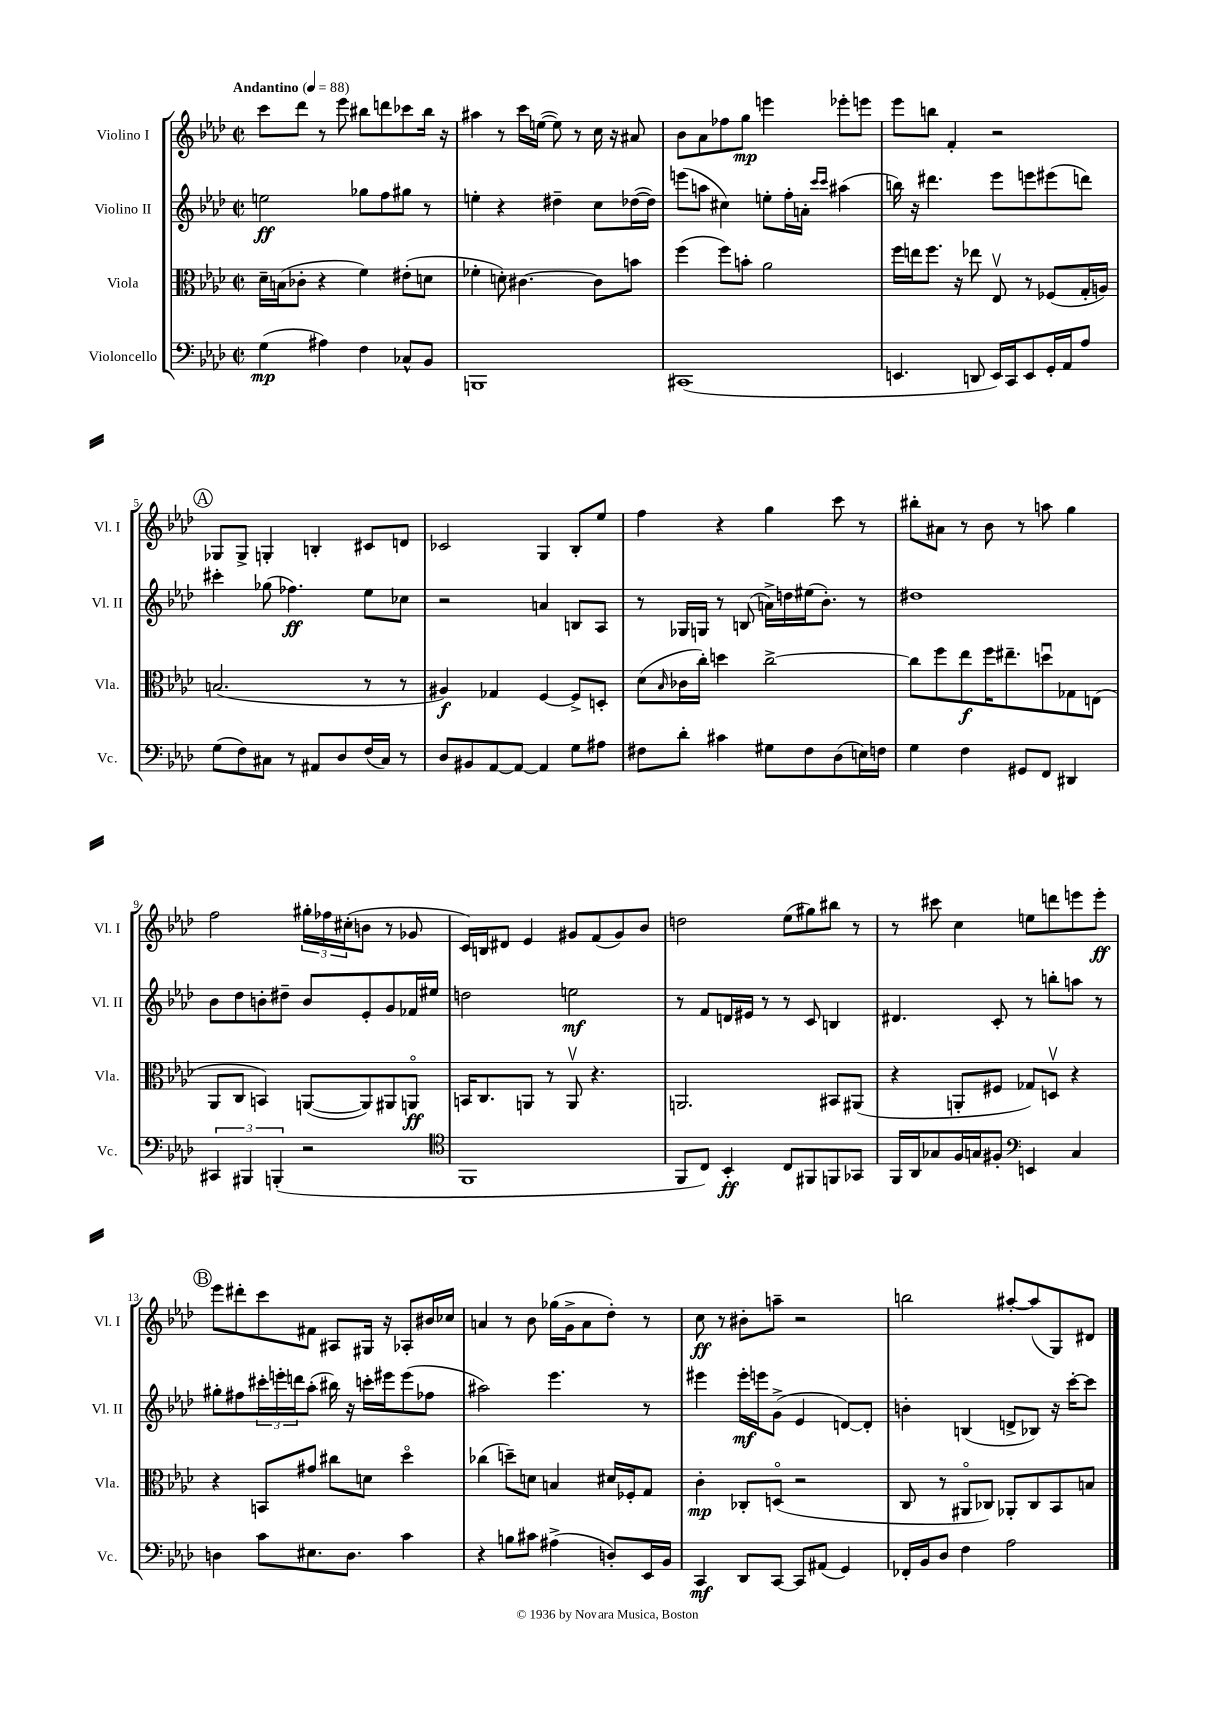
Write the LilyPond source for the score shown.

<<
\new StaffGroup <<
\new Staff = "s0" \with { instrumentName = "Violino I" shortInstrumentName = "Vl. I" } {
    \clef treble \key aes \major \defaultTimeSignature \time 2/2 \tempo "Andantino" 4 = 88
    c'''8 des'''8 r8 ees'''8 bis''8 d'''8 ces'''8 bis''16 r16 |
    ais''4 r8 c'''16 e''16~( e''8) r8 c''16 r16 ais'8 |
    bes'8 aes'8 fes''8 g''8\mp e'''4 ees'''8-. e'''8 |
    ees'''8 b''8 f'4-. r2 |
    \mark \markup { \circle "A" } ges8 ges8-> g4-. b4-. cis'8 d'8 |
    ces'2 g4 bes8-. ees''8 |
    f''4 r4 g''4 c'''8 r8 |
    bis''8-. ais'8 r8 bes'8 r8 a''8 g''4 |
    f''2 \tuplet 3/2 { gis''16-. fes''16 cis''16-.( } b'8 r8 ges'8 |
    c'16) b16 dis'8 ees'4 gis'8 f'8( gis'8) bes'8 |
    d''2 ees''8( gis''8) bis''8 r8 |
    r8 cis'''8 c''4 e''8 d'''8 e'''8 e'''8-.\ff |
    \mark \markup { \circle "B" } ees'''8 dis'''8-. c'''8 fis'8 ais8 gis16 r16 aes8-. bis'16 ces''16 |
    a'4 r8 bes'8 ges''16( g'16-> a'8 des''8-.) r8 |
    c''8\ff r8 bis'8-. a''8-- r2 |
    b''2 ais''8~-. ais''8( g8) dis'8 \bar "|." |
}
\new Staff = "s1" \with { instrumentName = "Violino II" shortInstrumentName = "Vl. II" } {
    \clef treble \key aes \major \defaultTimeSignature \time 2/2
    e''2\ff ges''8 f''8 gis''8 r8 |
    e''4-. r4 dis''4-- c''8 des''16~( des''16) |
    e'''8( a''8 cis''4) e''8-. f''16-. a'16-. \grace { c'''16 c'''16 } ais''4( |
    b''16) r16 dis'''4. ees'''8 e'''8 eis'''8( d'''8) |
    \mark \markup { \circle "A" } cis'''4-. ges''8( fes''4.\ff) ees''8 ces''8 |
    r2 a'4 b8 aes8 |
    r8 ges16 g16 r8 b8( a'16->) d''16 eis''16( bes'8.-.) r8 |
    dis''1 |
    bes'8 des''8 b'8-. dis''8-- b'8 ees'8-. g'8 fes'16 eis''16 |
    d''2 e''2\mf |
    r8 f'8 d'16 eis'16 r8 r8 c'8 b4 |
    dis'4. c'8-. r8 b''8-. a''8 r8 |
    \mark \markup { \circle "B" } gis''8-. fis''8 \tuplet 3/2 { cis'''16-. e'''16-. d'''16 } aes''8-.( bis''16) r16 c'''16-. eis'''16 eis'''8( fes''8 |
    ais''2) ees'''4. r8 |
    eis'''4 eis'''16-.\mf e'''16 g'8->( ees'4 d'8~) d'8-. |
    b'4-. b4( d'8-> bes8) r16 c'''16~-. c'''8 \bar "|." |
}
\new Staff = "s2" \with { instrumentName = "Viola" shortInstrumentName = "Vla." } {
    \clef alto \key aes \major \defaultTimeSignature \time 2/2
    des'16-- b16( ces'8-. r4 f'4) eis'8-.( d'8 |
    fes'4-. d'8-.) cis'4.~ cis'8 b'8 |
    f''4( f''8) b'8-. aes'2 |
    f''16 e''16 f''8. r16 ees''8 ees8\upbow r8 fes8( g16-. a16) |
    \mark \markup { \circle "A" } b2.( r8 r8 |
    ais4\f) ges4 f4~ f8-> d8-. |
    des'8( \grace { bes16 } ces'16 c''16-.) d''4 c''2~-> |
    c''8 f''8 ees''8\f f''16 eis''8.-- d''8\downbow ges8 e8( |
    aes,8 c8 b,4) a,8~( a,8) ais,8 a,8\flageolet\ff |
    b,16 c8. a,8 r8 a,8\upbow r4. |
    a,2. bis,8 ais,8( |
    r4 a,8-. fis8 ges8) d8\upbow r4 |
    \mark \markup { \circle "B" } r4 b,8 gis'8 cis''8 d'8 des''4\flageolet |
    ces''4( d''8--) d'8 b4 dis'16 fes16-. g8 |
    c'4-.\mp ces8-. d8\flageolet( r2 |
    c8 r8 ais,8\flageolet ces8) aes,8-. ces8 bes,8 b8 \bar "|." |
}
\new Staff = "s3" \with { instrumentName = "Violoncello" shortInstrumentName = "Vc." } {
    \clef bass \key aes \major \defaultTimeSignature \time 2/2
    g4\mp( ais4) f4 ces8-^ bes,8 |
    b,,1 |
    cis,1( |
    e,4. d,8 e,16) c,16 e,8 g,16-. aes,16 aes8 |
    \mark \markup { \circle "A" } g8( f8) cis8 r8 ais,8 des8 f16( cis16) r8 |
    des8 bis,8 aes,8~ aes,8~ aes,4 g8 ais8 |
    fis8 des'8-. cis'4 gis8 fis8 des8( e16) f16 |
    g4 f4 gis,8 f,8 dis,4 |
    \tuplet 3/2 { cis,4 bis,,4 b,,4-.( } r2 |
    \clef tenor f,1 |
    f,8 c8) bes,4-.\ff c8 fis,8 f,8 ges,8 |
    f,16 aes,16 ges8 f16 g16 fis8-. \clef bass e,4 c4 |
    \mark \markup { \circle "B" } d4 c'8 eis8. d8. c'4 |
    r4 b8 cis'8 ais4->( d8-.) ees,16 bes,16 |
    c,4\mf des,8 c,8~ c,8 ais,8( g,4) |
    fes,16-. bes,16 des8 f4 aes2 \bar "|." |
}
>>
>>
